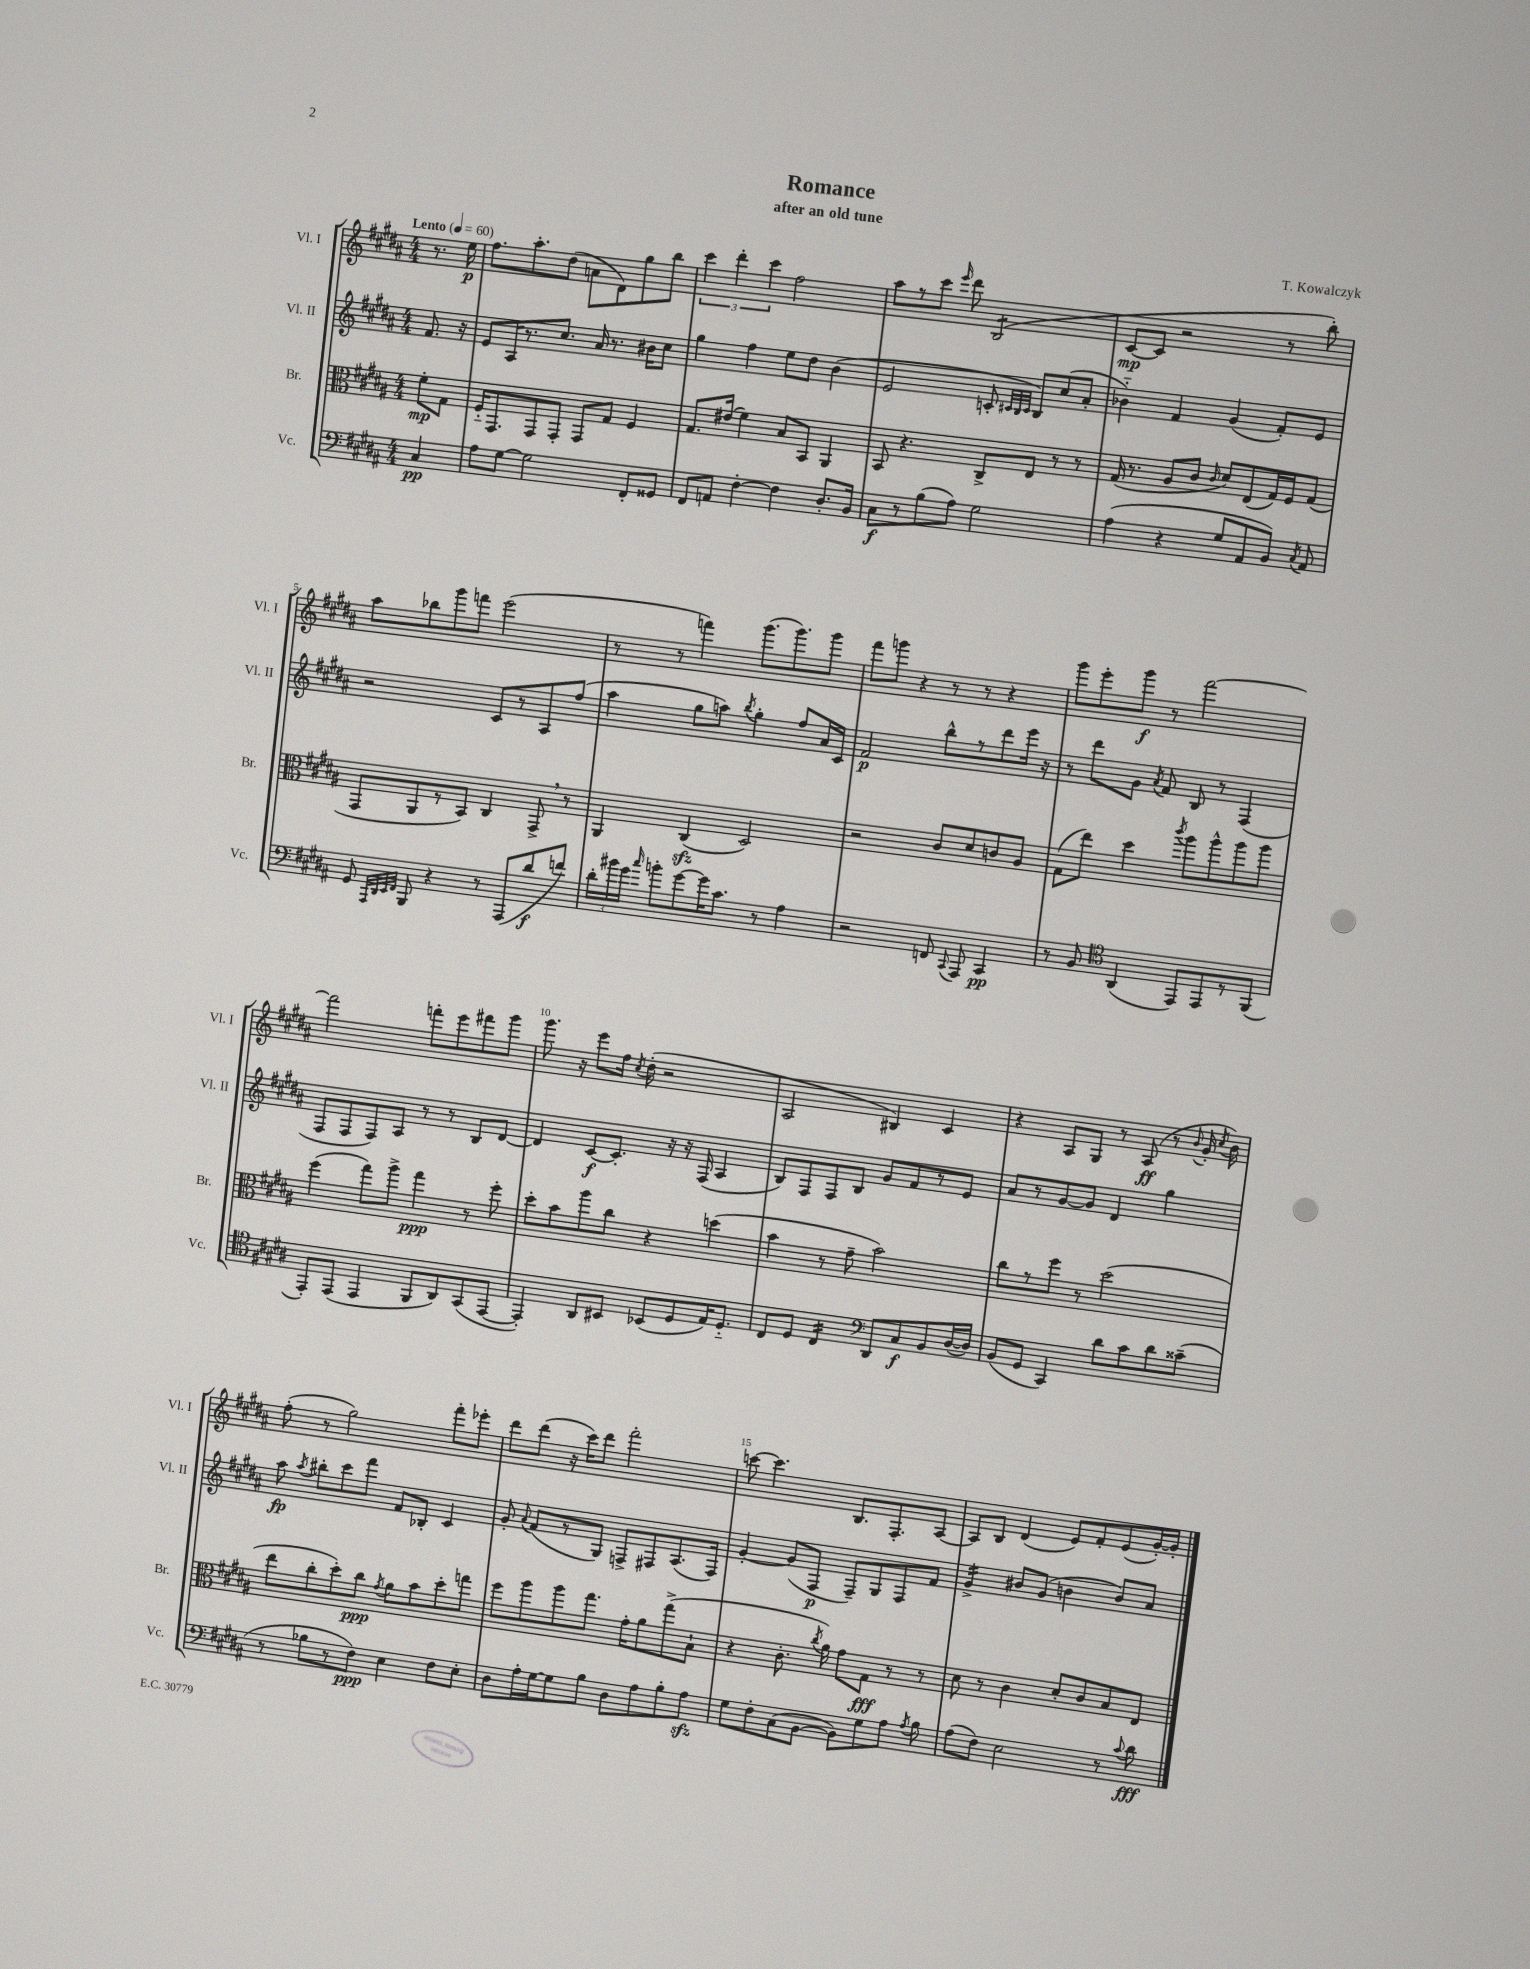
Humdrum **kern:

**kern	**kern	**kern	**kern
*staff4	*staff3	*staff2	*staff1
*clefF4	*clefC3	*clefG2	*clefG2
*k[f#c#g#d#a#]	*k[f#c#g#d#a#]	*k[f#c#g#d#a#]	*k[f#c#g#d#a#]
*M4/4	*M4/4	*M4/4	*M4/4
*MM60	*MM60	*MM60	*MM60
4C#	8f#'	8.f#	8.r
.	8G#	.	.
.	.	16r	16ee
=	=	=	=
8A#	16F#'~	8e	8.ff#
.	8.GG#	.	.
[8G#	.	16A#	.
.	.	8.r	8.aa#'
2G#]	8GG#	.	.
.	8GG#'	8.cc#	(8dd#
.	8GG#	.	8a
.	.	16a#	.
.	8G#	8.r	8d#)
8FF#'	4F#	.	8gg#
.	.	16b#	.
8GG##	.	8cc#	8bb
=	=	=	=
8FF#	8.G#	4gg#	6ccc#
8AA	.	.	.
.	.	.	6ddd#'
.	(16e#	.	.
[4F#'	4f#)	4ff#	.
.	.	.	6ccc#
4F#]	8B	8ee	2ff#
.	8BB	8dd#	.
8.D#'	4AA#	(4b	.
16BB	.	.	.
=	=	=	=
8C#	8BB	2e	8aa#
8r	4.r	.	8r
(8B	.	.	8ccc#
.	.	.	16qqeee
8A#)	.	.	8ddd#
2G#	8C#^	8c'	(2B
.	.	32qqc#	.
.	.	32qqB	.
.	.	32qqc#	.
.	8E	8B)	.
.	8r	(8cc#	.
.	8r	8a#'	.
=	=	=	=
(4A#	(16G#	4b-'~)	[8c#
.	8.r	.	.
.	.	.	8c#]
4r	8A#	4f#	2r
.	8c#	.	.
.	16qqc#	.	.
8G#	8d#)	(4g#	.
8AA#	(8E	.	.
8BB)	16G#)	8f#')	8r
.	16F#	.	.
8qC#	.	.	.
8AA#	(8G#	8e	8bb')
=	=	=	=
8GG#	8GG#	2r	8aa#
32qqAAA#	.	.	.
32qqDD#	.	.	.
32qqEE	.	.	.
32qqFF#	.	.	.
8BBB	8AA#	.	8bb-
4r	8r	.	8ggg#
.	8BB)	.	8fff
8r	4C#	8c#	(2eee
(8AAA#	.	8r	.
8d#	8GG#^	8A#	.
8f)	8r	(8ff#	.
=	=	=	=
24d#'	4AA#	4aa#	8r
24b#	.	.	.
24g#	.	.	.
16qqcc#	.	.	.
8b'	.	.	8r
[8g#	(4C#	8gg#	4fff)
16g#]	.	8aa)	.
8.c#	.	.	.
.	.	8qbb	.
.	2D#)	4gg#'	(8.ggg#
8r	.	.	.
.	.	.	8.ggg#)
4A#	.	8ff#	.
.	.	16a#	8ggg#
.	.	16c#	.
=	=	=	=
2r	2r	2f#	8fff#
.	.	.	8ggg
.	.	.	4r
8FF	8c#	8bb^^	8r
8qqCC#	.	.	.
8AAA#	8d#	8r	8r
4CC#	8c	8ddd#	4r
.	8A#	16eee	.
.	.	16r	.
=	=	=	=
8r	(8G#	8r	8ggg#
8BB	8ee)	8ddd#	8eee'
*clefC4	*	*	*
(4AA#	4dd#	8g#	8ggg#
.	.	8qa#	.
.	.	8f#	8r
.	8qccc#	.	.
8EE)	8aa#	8B	[2fff#
8EE	8aa#^^	8r	.
8r	8aa#	(4F#	.
(8FF#	8aa#	.	.
=	=	=	=
8EE')	(4ff#	8F#	2fff#]
(8EE	.	8F#	.
4EE	8gg#)	8F#)	.
.	8aa#^	8A#	.
8FF#	4gg#	8r	8fff'
8AA#)	.	8r	8eee
(8GG#	8r	8B	8fff#
[8EE	8ff#'	[8d#	8ggg#
=	=	=	=
4EE'])	8dd#'	4d#]	8.ggg#
.	8b	.	.
.	.	.	16r
8AA#	8aa#	[8c#	8eee
8BB#	8cc#	8.c#']	16ff#
.	.	.	8qcc#
.	.	.	(16dd#'
(8BB-	4r	.	2r
.	.	16r	.
8D#	.	16r	.
.	.	(16F#	.
16E)	(4dd	4A#	.
8.D#'~	.	.	.
=	=	=	=
8C#	4b	8B)	2A#
8D#	.	8F#	.
4C#	8r	8F#	.
.	8g#~	8B	.
*clefF4	*	*	*
8DD#	2b)	8g#	4B#)
8C#	.	8f#	.
8BB	.	8r	4c#
([16D#	.	8e	.
16D#])	.	.	.
=	=	=	=
(8BB	8cc#	8a#	4r
8GG#	8r	8r	.
4CC#)	8ff#	[8g#	8A#
.	8r	8g#]	8G#
8d#	(2dd#	4d#	8r
8c#	.	.	(8A#
8d#	.	4gg#	8r
.	.	.	8qqb
(8c##~	.	.	16g#'
.	.	.	8qcc#
.	.	.	16b)
=	=	=	=
8r	8ee	8aa#	(8ff#'
.	.	8qaa#	.
8B-	8cc#'	8bb#'	8r
8r	8dd#')	8ccc#	2gg#)
8F#)	8cc#	8fff#	.
.	8qg#	.	.
4E	8a#	8f#	.
.	8b	8B-'	.
8F#	8dd#'	4c#	8fff#'
8E'	8gg	.	8eee-'
=	=	=	=
8D#	8ff#	8g#'	8ddd#
.	.	8qqa#	.
16A#'	8aa#	(8f#	(8ddd#
[16G#	.	.	.
8G#]	8aa#	8r	16r
.	.	.	16ccc#)
8B	8.gg#	8G#)	8ddd#
8D#	.	8F^	2fff#'
.	16g#'	.	.
8A#	8a#	8F#	.
8B'	(8gg#^	(8.A#	.
8A#	8B`	.	.
.	.	16F#)	.
=	=	=	=
8G#	4r	[4g#'	[8ccc
8F#'	.	.	4.ccc]
(8C#	8.c#'	(8g#]	.
[8BB	.	8F#	.
.	8qcc#	.	.
.	16a#)	.	.
8BB])	8g#	8F#~)	8.B
8G#	8G#	8G#	.
.	.	.	8.F#'
8A#	8r	8F#	.
8qA#	.	.	.
8B	8r	8f#	[8A#
=	=	=	=
(8A#	8d#	4g#^	8A#]
8F#)	8r	.	8B
2E	4c#	8b#	(4d#
.	.	(8g#	.
.	8d#'	4b	8e)
.	8c#	.	8f#'
8r	8B	8b)	(8e
8qqc#	.	.	.
8d#	8E	8a#	[16g#')
.	.	.	16g#']
==	==	==	==
*-	*-	*-	*-
